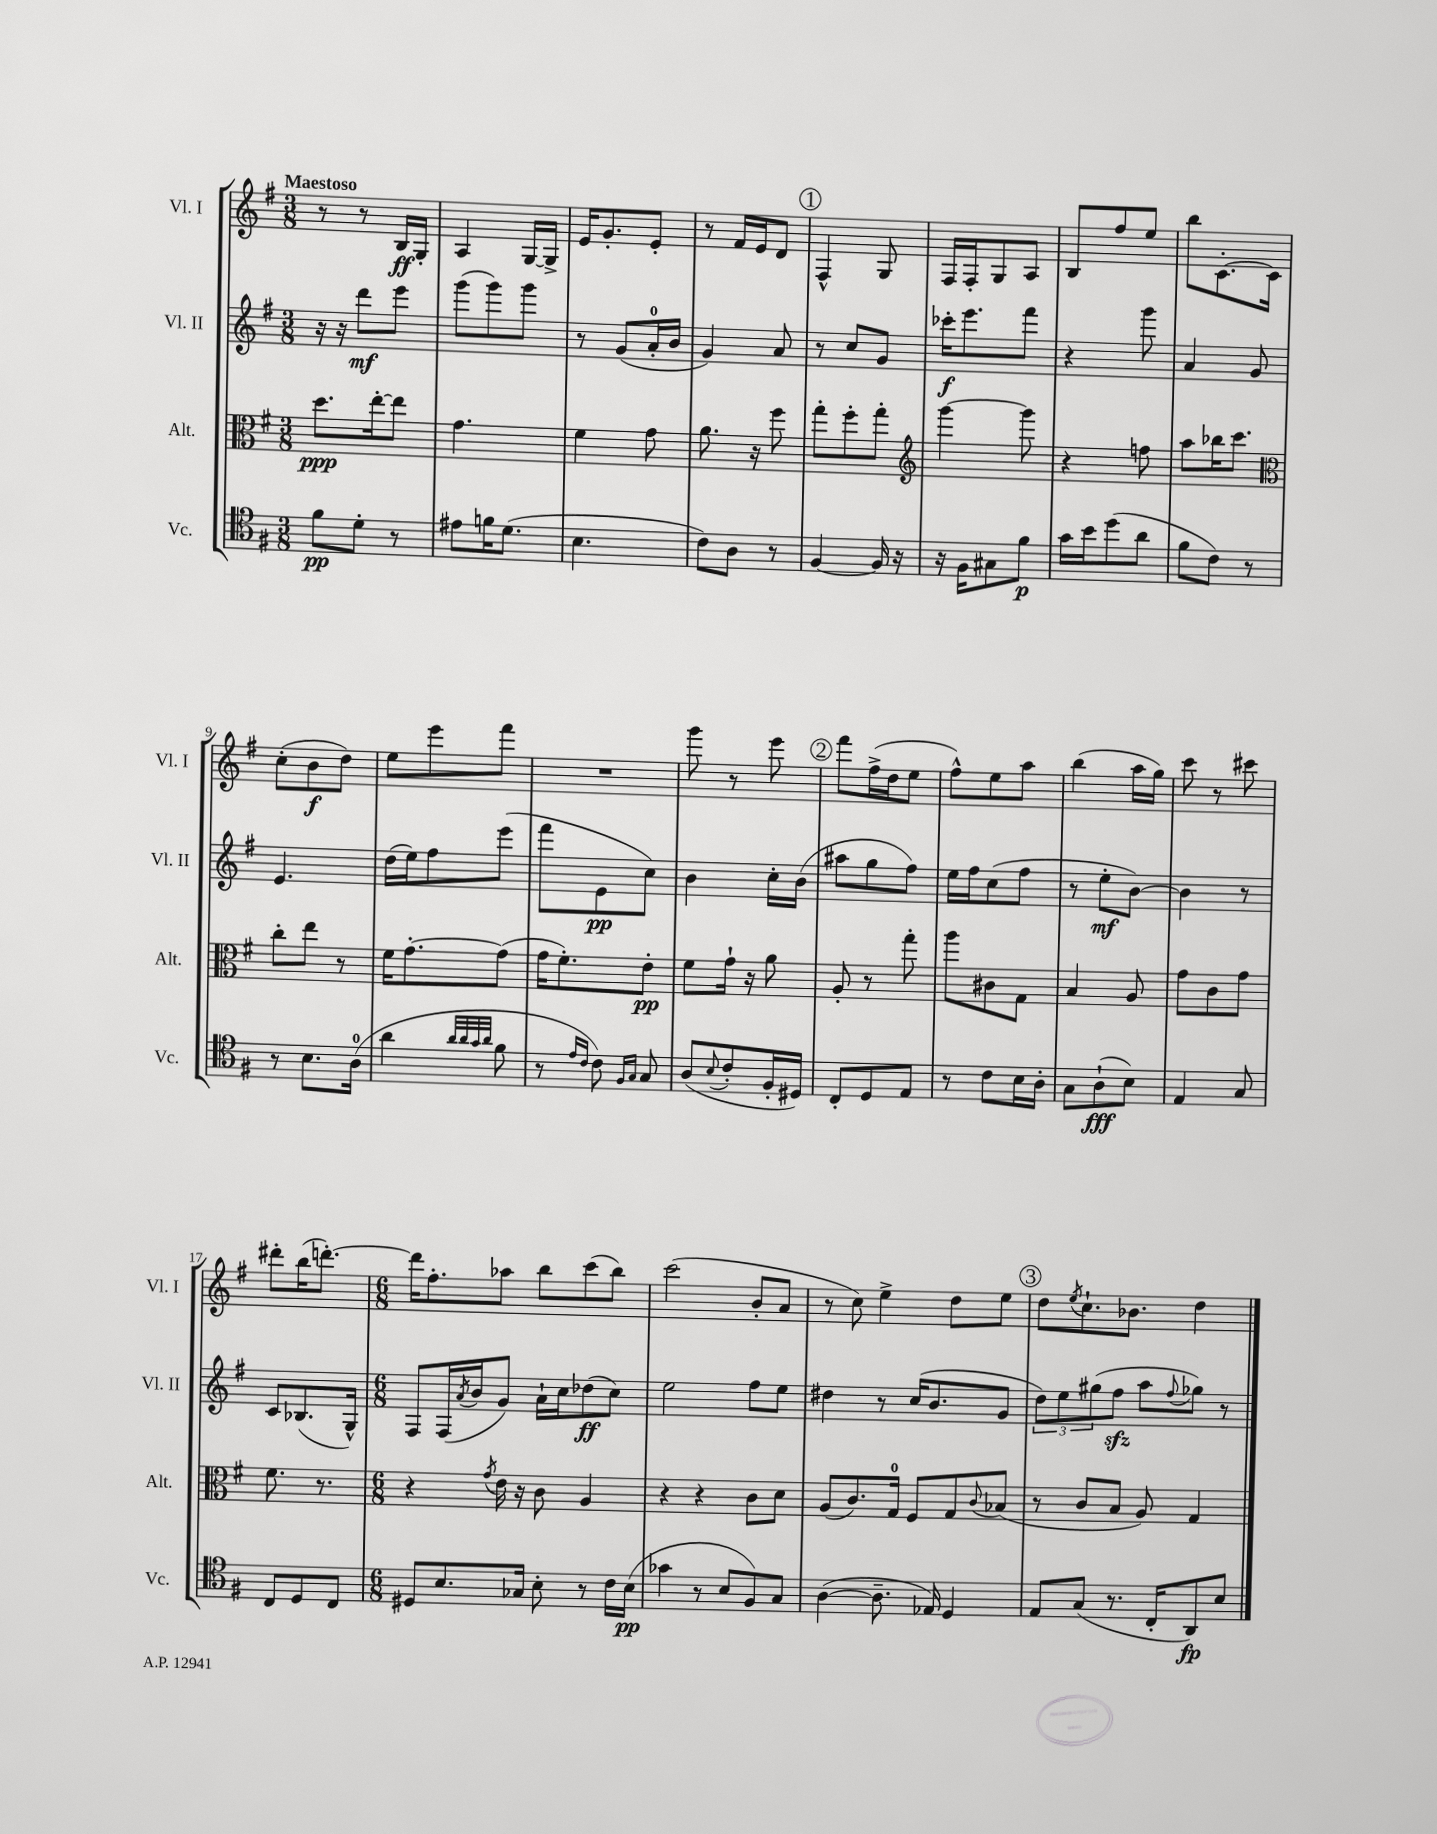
<<
\new StaffGroup <<
\new Staff = "s0" \with { instrumentName = "Vl. I" shortInstrumentName = "Vl. I" } {
    \clef treble \key g \major \numericTimeSignature \time 3/8 \tempo "Maestoso"
    r8 r8 b16\ff g16-. |
    a4 g16~ g16-> |
    e'16 g'8.-. e'8-. |
    r8 fis'16 e'16 d'8 |
    \mark \markup { \circle "1" } fis4-^ g8 |
    fis16 fis16-. g8 a8 |
    b8 fis''8 e''8 |
    b''8 c'8.~-. c'16 |
    c''8-.( b'8\f d''8) |
    e''8 e'''8 fis'''8 |
    R4. |
    g'''8 r8 e'''8 |
    \mark \markup { \circle "2" } fis'''8 fis''16->( d''16 e''8 |
    fis''8-^) e''8 a''8 |
    b''4( a''16 g''16) |
    c'''8 r8 cis'''8 |
    dis'''8-. b''16( d'''8.~-.) |
    \numericTimeSignature \time 6/8 d'''16 fis''8.-. aes''8 b''8 c'''8( b''8) |
    c'''2( b'8-. a'8 |
    r8 c''8) e''4-> d''8 e''8 |
    \mark \markup { \circle "3" } d''8 \acciaccatura { e''8 } c''8.-! bes'8. d''4 \bar "|." |
}
\new Staff = "s1" \with { instrumentName = "Vl. II" shortInstrumentName = "Vl. II" } {
    \clef treble \key g \major \numericTimeSignature \time 3/8
    r16 r16 d'''8\mf e'''8 |
    g'''8( g'''8) g'''8 |
    r8 g'8( a'16-0-. b'16 |
    g'4) a'8 |
    \mark \markup { \circle "1" } r8 c''8 g'8 |
    ces'''16-.\f e'''8. fis'''8 |
    r4 g'''8 |
    a'4 g'8 |
    e'4. |
    d''16( e''16) fis''8 e'''8( |
    fis'''8 e'8\pp c''8) |
    b'4 c''16-. b'16( |
    \mark \markup { \circle "2" } ais''8 g''8 fis''8) |
    e''16 fis''16 c''8( fis''8 |
    r8 e''8-.\mf b'8~) |
    b'4 r8 |
    c'8 bes8.( g16-^) |
    \numericTimeSignature \time 6/8 fis8 fis16( \acciaccatura { a'8 } b'16 g'8) a'16-! c''16 des''8\ff( c''8) |
    e''2 fis''8 e''8 |
    dis''4 r8 c''16( b'8. g'8 |
    \mark \markup { \circle "3" } \tuplet 3/2 { d''8) e''8 gis''8( } fis''8\sfz a''8 \appoggiatura { fis''8 } ges''8) r8 \bar "|." |
}
\new Staff = "s2" \with { instrumentName = "Alt." shortInstrumentName = "Alt." } {
    \clef alto \key g \major \numericTimeSignature \time 3/8
    d''8.\ppp e''16~-. e''8 |
    g'4. |
    fis'4 g'8 |
    a'8. r16 fis''8 |
    \mark \markup { \circle "1" } g''8-. fis''8-. g''8-. |
    \clef treble g'''4~ g'''8 |
    r4 f''8 |
    a''8 bes''16 c'''8. |
    \clef alto c''8-. e''8 r8 |
    fis'16 g'8.~-. g'8( |
    g'16 fis'8.-.) e'8-.\pp |
    fis'8 g'16-! r16 a'8 |
    \mark \markup { \circle "2" } a8-. r8 g''8-. |
    a''8 cis'8 g8 |
    b4 a8 |
    g'8 c'8 g'8 |
    fis'8. r8. |
    \numericTimeSignature \time 6/8 r4 \acciaccatura { g'8 } e'16 r16 c'8 a4 |
    r4 r4 c'8 d'8 |
    a8( c'8.) g16-0 fis8 g8 \appoggiatura { c'8 } bes8( |
    \mark \markup { \circle "3" } r8 c'8 b8 a8) g4 \bar "|." |
}
\new Staff = "s3" \with { instrumentName = "Vc." shortInstrumentName = "Vc." } {
    \clef tenor \key g \major \numericTimeSignature \time 3/8
    fis'8\pp d'8-. r8 |
    eis'8 f'16 d'8.( |
    b4. |
    c'8) a8 r8 |
    \mark \markup { \circle "1" } fis4~ fis16 r16 |
    r16 fis16 gis8 fis'8\p |
    g'16 b'16 d''8( a'8 |
    fis'8 c'8) r8 |
    r8 b8. a16-0( |
    a'4 \grace { a'32 a'32 g'32 a'32 } fis'8 |
    r8 \grace { e'16 c'16 } c'8) \grace { fis16 g16 } g8 |
    a8( \appoggiatura { b8 } c'8-. fis16-. dis16) |
    \mark \markup { \circle "2" } c8-. d8 e8 |
    r8 c'8 b16 a16-. |
    g8 a8-!\fff( b8) |
    e4 g8 |
    c8 d8 c8 |
    \numericTimeSignature \time 6/8 dis8 b8. ges16 b8-. r8 c'16 b16\pp( |
    ges'4 r8 b8 fis8) g8 |
    a4~( a8.-- ees16) d4 |
    \mark \markup { \circle "3" } e8 g8( r8. c16-. a,8\fp) b8 \bar "|." |
}
>>
>>
